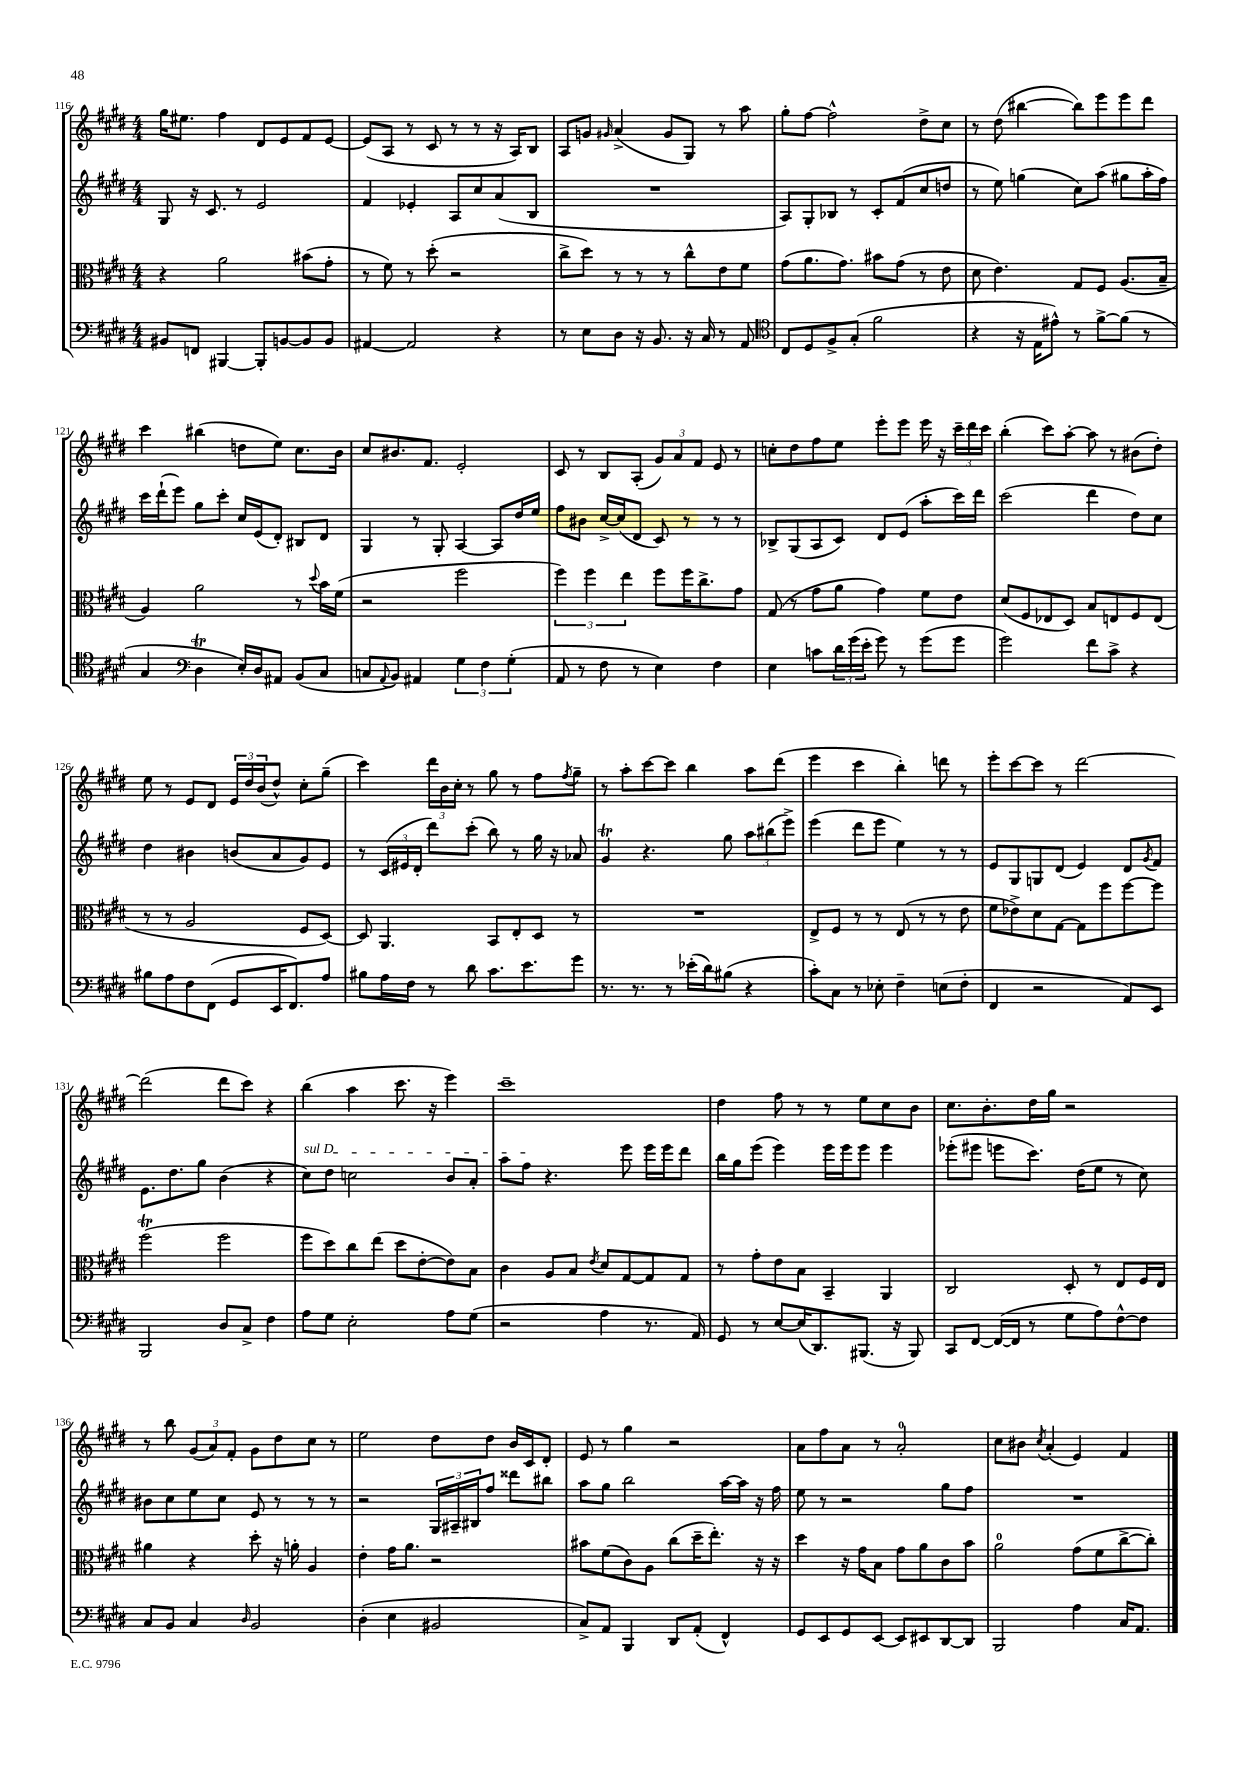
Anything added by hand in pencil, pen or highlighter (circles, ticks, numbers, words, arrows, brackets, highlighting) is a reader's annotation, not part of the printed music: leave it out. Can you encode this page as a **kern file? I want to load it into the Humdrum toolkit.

**kern	**kern	**kern	**kern
*part4	*part3	*part2	*part1
*staff4	*staff3	*staff2	*staff1
*clefF4	*clefC3	*clefG2	*clefG2
*k[f#c#g#d#]	*k[f#c#g#d#]	*k[f#c#g#d#]	*k[f#c#g#d#]
*M4/4	*M4/4	*M4/4	*M4/4
=116	=116	=116	=116
8BB#X/L	4r	8G#/	16gg#\KL
.	.	.	8.ee#X\J
8FFn/J	.	16r	.
.	.	8.c#/	.
[4BBB#X/	2a\	.	4ff#\
.	.	8r	.
8BBB#'/L]	.	2e/	8d#/L
[8BBn/	.	.	8e/
8BB/]	(8b#X\L	.	8f#/
8BB/J	8g#'\J	.	[8e/J
=117	=117	=117	=117
[4AA#X/	8r	4f#/	(8e/L]
.	8f#\)	.	8A/J
2AA#/]	8r	4e-X'/	8r
.	(8dd#'\	.	8c#/
.	2r	8A/L	8r
.	.	8cc#/	8r
4r	.	(8a/	16r
.	.	.	16A/KL)
.	.	8B/J	8B/J
=118	=118	=118	=118
8r	8cc#^\L	1r	8A/L
8E\L	8dd#\J)	.	8gn/J
.	.	.	16qqg#X/
8D#\J	8r	.	(4a^/
16r	8r	.	.
8.BB/	.	.	.
.	8r	.	8g#/L
16r	8cc#^^\L	.	8G#/J)
16C#/	.	.	.
8r	8e\	.	8r
8AA/	8f#\J	.	8aa\
=119	=119	=119	=119
*clefC4	*	*	*
8C#/L	(8g#\L	8A/L)	8gg#'\L
8D#/	8.a\	8G#'/	[8ff#\J
8F#^/	.	8B-X/J	2ff#^^\]
.	8.g#\J)	.	.
(8G#'/J	.	8r	.
2f#\	8b#X\L	8c#'/L	.
.	(8g#\J	(8f#/	.
.	8r	8cc#/	8dd#^\L
.	8e\	8ddn/J	8cc#\J
=120	=120	=120	=120
4r	8d#\	8r	8r
.	4.e\)	8ee\)	(8dd#\
16r	.	(4ggn\	[4bb#X\
16E\KL	.	.	.
8e#X^^\J)	.	.	.
8r	8G#/L	8cc#\L)	8bb#\L])
[8f#^\L	8F#/J	(8aa\J	8eee\
(8f#\J]	(8.A/L	8gg#X\L	8eee\
8r	.	16aa'\L	8ddd#\J
.	16B~/Jk	16ff#\JJ)	.
!!LO:LB:g=z
=121	=121	=121	=121
4G#/	4A/)	16ccc#\LL	4ccc#\
.	.	(16ddd#`\J	.
.	.	8eee\J)	.
*clefF4	*	*	*
4D#t\	2a\	8gg#\L	(4bb#X\
.	.	8ccc#'\J	.
16E'/LL)	.	16cc#/LL	8ddn\L
16D#/J	.	(16e/J	.
8AA#X/J	.	8d#'/J)	8ee\J)
(8BB/L	8r	8B#X/L	8.cc#\L
.	8qqdd#/	.	.
8C#/J	16b\LL	8d#/J	.
.	(16f#\JJ	.	16b\Jk
=122	=122	=122	=122
8Cn/L	2r	4G#/	8cc#/L
8qqAA/	.	.	.
8BB/J)	.	.	8.b#X/
4AA#X/	.	8r	.
.	.	.	8.f#/J
.	.	8G#'/	.
6G#\	2ff#\	[4A/	2e'/
6F#\	.	.	.
.	.	8A/L]	.
(6G#'\	.	.	.
.	.	16dd#/L	.
.	.	16ee/JJ	.
=123	=123	=123	=123
8AA/	6ff#\)	8ff#\L	8c#/
8r	.	8b#X\J	8r
.	6ff#\	.	.
8F#\	.	[16cc#^/LL	8B/L
.	.	(16cc#/J]	.
.	6ee\	.	.
8r	.	8d#/J	(8A'/J
4E\)	8ff#\L	8c#/)	12g#/L)
.	.	.	12a/
.	16ff#\K	8r	.
.	.	.	12f#/J
.	8.cc#^\	.	.
4F#\	.	8r	8e/
.	8g#\J	8r	8r
=124	=124	=124	=124
4E\	(8G#/	8B-X^/L	8ccn'\L
.	8r	(8G#/	8dd#\
8cn\L	8g#\L	8A/	8ff#\
24d#\L	8a\J	8c#/J)	8ee\J
(24g#\	.	.	.
24e'\JJ	.	.	.
8g#\)	4g#\)	8d#/L	8eee'\L
8r	.	(8e/J	8eee\J
(8g#\L	8f#\L	8aa'\L	16eee\
.	.	.	16r
8g#\J	8e\J	16ccc#\L)	24ccc#~\LL
.	.	.	24ddd#\
.	.	16ddd#\JJ	.
.	.	.	24ccc#\JJ
=125	=125	=125	=125
2g#\)	(8d#/L	(2ccc#\	(4bb'\
.	8F#/	.	.
.	8E-X/	.	8ccc#\L)
.	8D#/J)	.	[8aa'\J
8f#\L	8B/L	4ddd#\	8aa\]
8c#^\J	8En/	.	8r
4r	8F#/	8dd#\L)	(8b#X\L
.	(8E/J	8cc#\J	8dd#'\J)
!!LO:LB:g=z
=126	=126	=126	=126
8B#X\L	8r	4dd#\	8ee\
8A\	8r	.	8r
8F#\	2A/	4b#X\	8e/L
(8FF#\J	.	.	8d#/J
8GG#/L	.	(8bn/L	24e/LL
.	.	.	24dd#/
.	.	.	(24b/J
16EE/K	.	8a/	8dd#^^/J)
8.FF#/)	.	.	.
.	8F#/L	8g#/)	8cc#'\L
8A/J	[8D#/J)	8e/J	(8gg#~\J
=127	=127	=127	=127
8B#X\L	8D#/]	8r	4ccc#\)
16A\L	4.AA/	(24c#/LL	.
.	.	24e#X/	.
16F#\JJ	.	.	.
.	.	24d#'/JJ	.
8r	.	8ddd#\L)	24ddd#\LL
.	.	.	24b\
.	.	.	24cc#'\JJ
8d#\	.	(8ccc#'\J	8r
8.c#\L	8BB/L	8bb\)	8gg#\
.	8E'/	8r	8r
8.e\	.	.	.
.	8D#/J	16gg#\	8ff#\L
.	.	16r	.
.	.	.	8qff#/
8g#\J	8r	8a-X/	8gg#~\J
=128	=128	=128	=128
8.r	1r	4g#t/	8r
.	.	.	8aa'\L
8.r	.	.	.
.	.	4.r	[8ccc#\
8r	.	.	8ccc#\J]
(16e-X'\LL	.	.	4bb\
16d#\J)	.	.	.
(8B#X\J	.	8gg#\	.
4r	.	12aa\L	8aa\L
.	.	(12bb#X\	.
.	.	.	(8ddd#\J
.	.	12eee^\J)	.
=129	=129	=129	=129
8c#'\L)	8E^/L	(4eee\	4eee\
8C#\J	8F#/J	.	.
8r	8r	8ddd#\L	4ccc#\
8E-X'\	8r	8eee\J	.
4F#~\	(8E/	4ee\)	4bb'\)
.	8r	.	.
(8En\L	8r	8r	8dddn\
8F#'\J	8e\	8r	8r
=130	=130	=130	=130
4FF#/	8f#\L	8e/L	8eee'\L
.	8e-X^\)	8G#/	[8ccc#\
2r	8d#\	8Gn/	8ccc#\J]
.	[8G#\J	(8d#/J	8r
.	8G#\L]	4e/)	[2ddd#\
.	8ff#\	.	.
8AA/L)	[8ff#\	8d#/L	.
.	.	8qg#/	.
8EE/J	8ff#\J]	8f#/J	.
!!LO:LB:g=z
=131	=131	=131	=131
2BBB/	(2ff#T\	8.e\L	(2ddd#\]
.	.	8.dd#\	.
.	.	8gg#\J	.
8D#/L	2ff#\	(4b\	8ddd#\L
8C#^/J	.	.	8ccc#\J)
4F#\	.	4r	4r
=132	=132	=132	=132
!	!	!LO:TX:a:i:t=sul D	!
8A\L	8ff#\L	8cc#\L)	(4bb\
8G#\J	8dd#\)	8dd#\J	.
2E'\	8cc#\	2ccn\	4aa\
.	(8ee\J	.	.
.	8dd#\L	.	8.ccc#\
.	[8e'\	.	.
.	.	.	16r
8A\L	8e\])	8b/L	4eee\)
(8G#\J	8B\J	8a'/J	.
=133	=133	=133	=133
2r	4c#\	8aa\L	1ccc#~
.	.	8ff#\J	.
.	8A/L	4.r	.
.	8B/J	.	.
.	8qe/	.	.
4A\	8d#/L	.	.
.	[8G#/	8eee\	.
8.r	8G#/]	16eee\LL	.
.	.	16eee\J	.
.	8G#/J	8ddd#\J	.
16AA/)	.	.	.
=134	=134	=134	=134
8GG#/	8r	16bb\LL	4dd#\
.	.	16gg#\J	.
8r	8g#'\L	(8eee\J	.
[8E/L	8e\	4eee\)	8ff#\
(16E/K]	8B\J	.	8r
8.DD#/)	.	.	.
.	4BB~/	16eee\LL	8r
.	.	16eee\J	.
(8.BBB#X/J	.	8eee\J	8ee\L
.	4AA/	4eee\	8cc#\
16r	.	.	.
8BBB#/)	.	.	8b\J
=135	=135	=135	=135
8CC#/L	2C#/	(8eee-X'\L	8.cc#\L
[8FF#/J	.	8eee#X\J	.
.	.	.	8.b'\
(16FF#/LL_	.	8eeen\L	.
16FF#/JJ]	.	.	.
8r	.	8.ccc#\J)	16dd#\L
.	.	.	16gg#\JJ
8G#\L	8D#'/	.	2r
.	.	(16dd#\KL	.
8A\)	8r	8ee\J	.
[8F#^^\	8E/L	8r	.
8F#\J]	16F#/L	8cc#\)	.
.	16E/JJ	.	.
!!LO:LB:g=z
=136	=136	=136	=136
8C#/L	4a#X\	8b#X\L	8r
8BB/J	.	8cc#\	8bb\
4C#/	4r	8ee\	(12g#/L
.	.	.	12a/)
.	.	8cc#\J	.
.	.	.	12f#'/J
16qqD#/	.	.	.
2BB/	8dd#'\	8e/	8g#\L
.	16r	8r	8dd#\
.	16an'\	.	.
.	4A/	8r	8cc#\J
.	.	8r	8r
=137	=137	=137	=137
(4D#'\	4e'\	2r	2ee\
4E\	16g#\KL	.	.
.	8.a\J	.	.
2BB#X/	2r	24G#/LL	8dd#\L
.	.	24A#X~/	.
.	.	24B#X/J	.
.	.	8ff#/J	8dd#\J
.	.	8ddd##X\L	16b/LL
.	.	.	16c#/J
.	.	8bb#X\J	8d#'/J
=138	=138	=138	=138
8C#^/L)	8b#X\L	8aa\L	8e/
8AA/J	(8f#\	8gg#\J	8r
4BBB/	8c#\)	2bb\	4gg#\
.	8A\J	.	.
8DD#/L	(8cc#\L	.	2r
(8AA'/J	16dd#~\K	.	.
.	8.ee'\J)	.	.
4FF#^^/)	.	[16aa\LL	.
.	.	16aa\JJ]	.
.	16r	16r	.
.	16r	16ff#\	.
=139	=139	=139	=139
8GG#/L	4dd#\	8ee\	8a\L
8EE/	.	8r	8ff#\
8GG#/	16r	2r	8a\J
.	16g#\KL	.	.
[8EE/J	8B\J	.	8r
8EE/L]	8g#\L	.	2a'/
8EE#X/	8a\	.	.
[8DD#/	8c#\	8gg#\L	.
8DD#/J]	8b\J	8ff#\J	.
=140	=140	=140	=140
2BBB/	2a\	1r	8cc#\L
.	.	.	8b#X\J
.	.	.	8qcc#/
.	.	.	(4a'/
4A\	(8g#\L	.	4e/)
.	8f#\	.	.
16C#/KL	[8cc#^\	.	4f#/
8.AA/J	.	.	.
.	8cc#'\J])	.	.
==	==	==	==
*-	*-	*-	*-
